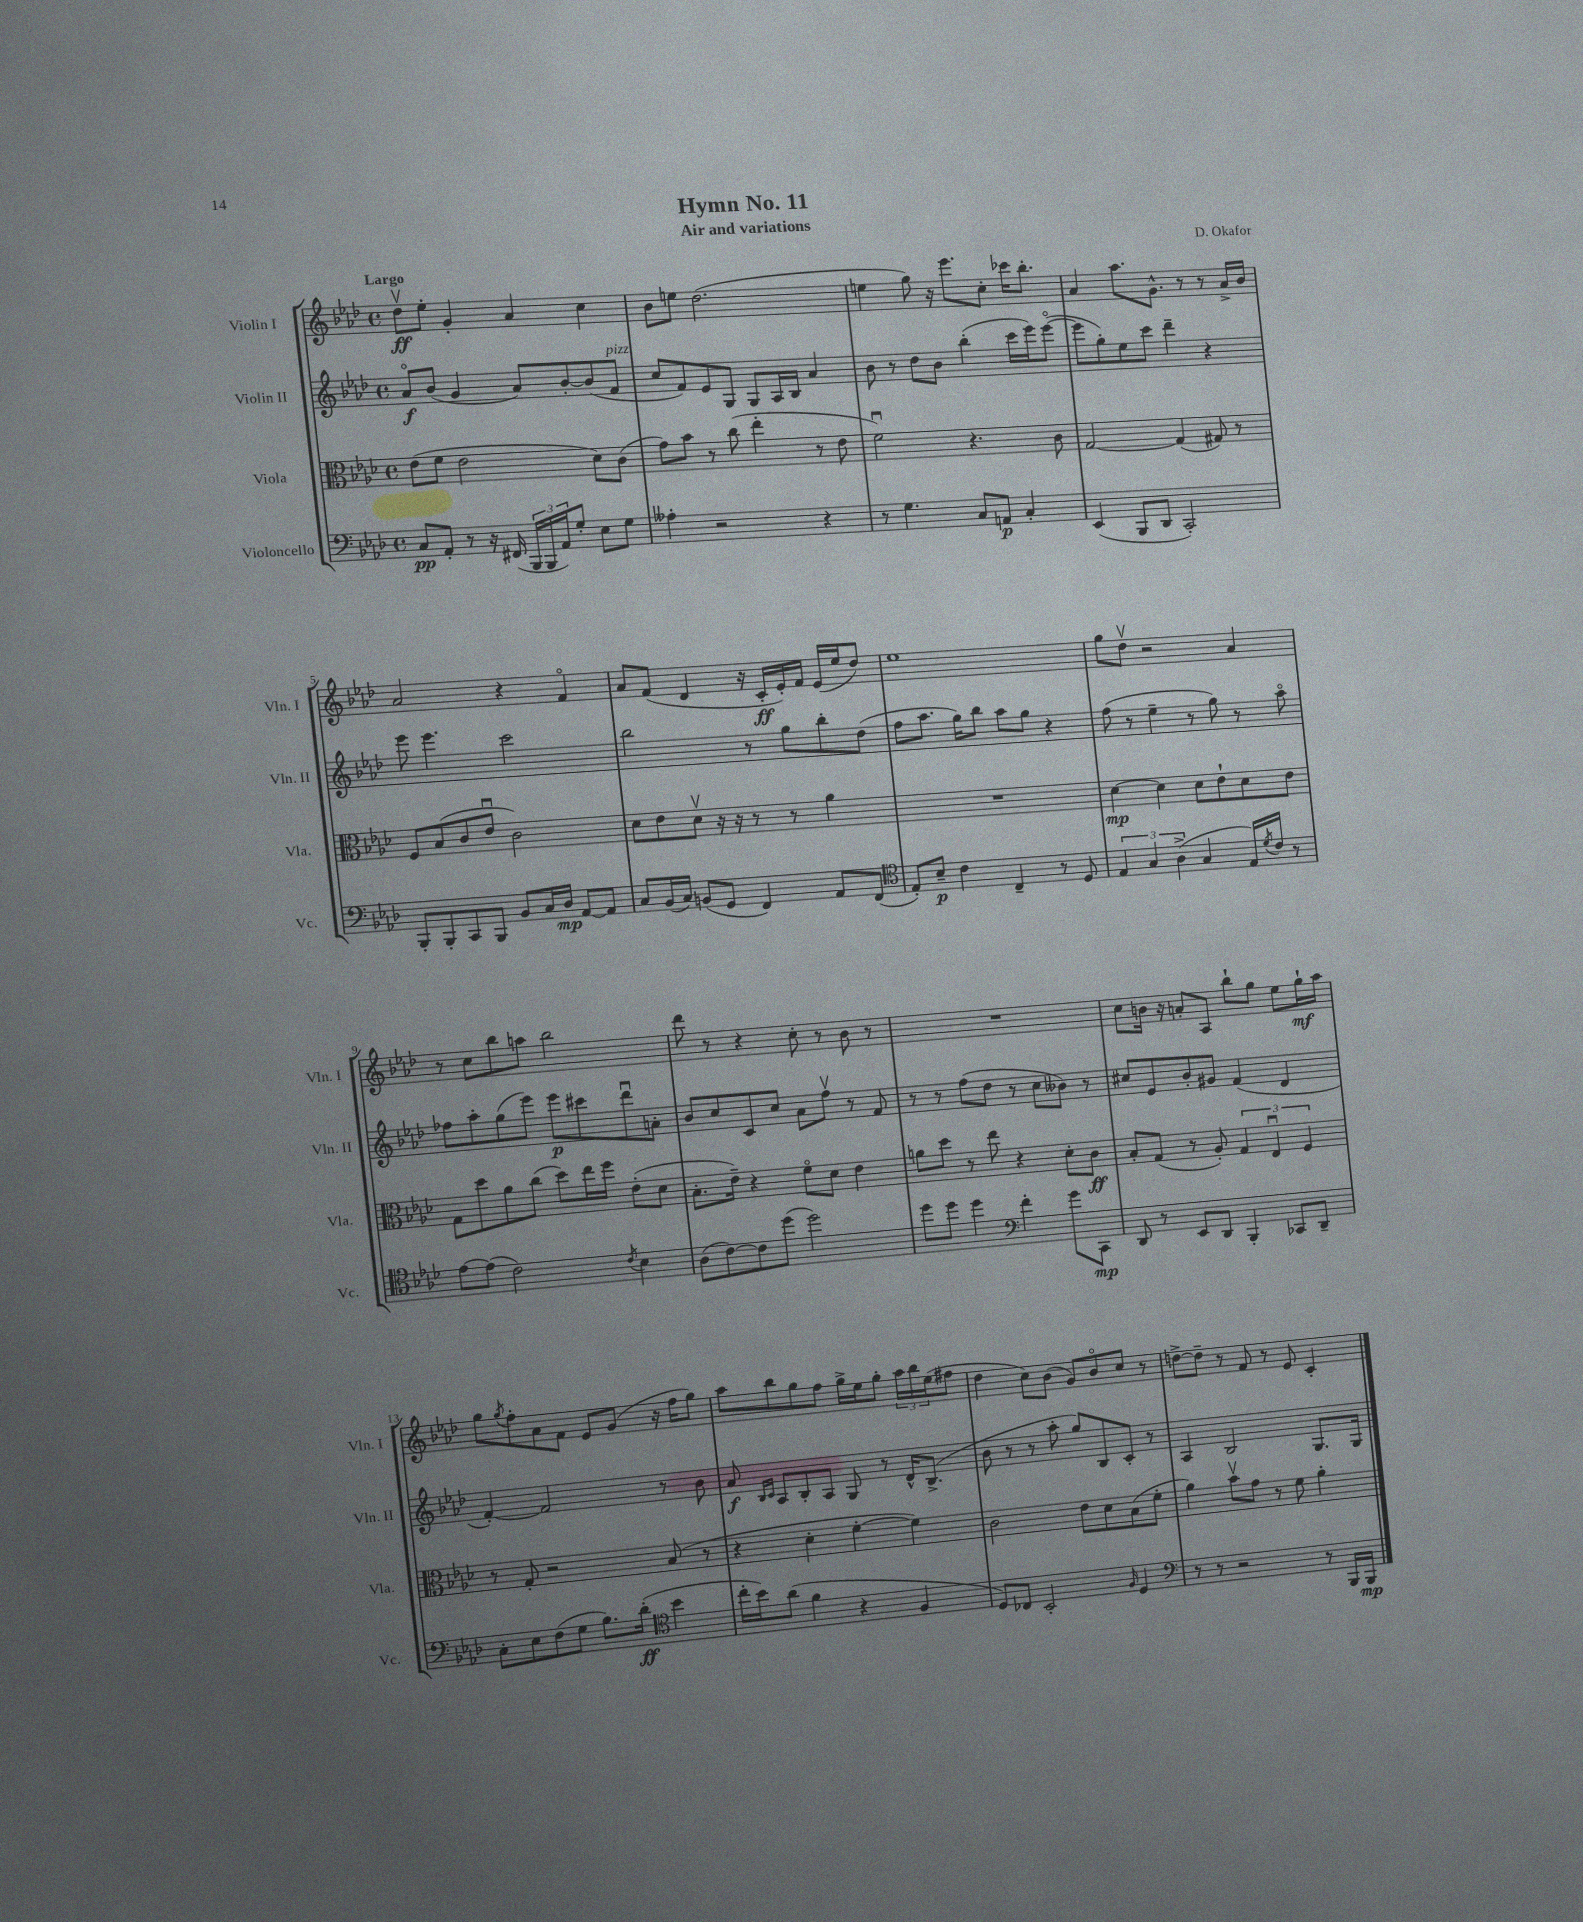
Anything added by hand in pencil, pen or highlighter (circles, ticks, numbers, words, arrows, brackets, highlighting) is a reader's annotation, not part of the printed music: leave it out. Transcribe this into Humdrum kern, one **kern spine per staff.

**kern	**kern	**kern	**kern
*staff4	*staff3	*staff2	*staff1
*clefF4	*clefC3	*clefG2	*clefG2
*k[b-e-a-d-]	*k[b-e-a-d-]	*k[b-e-a-d-]	*k[b-e-a-d-]
*M4/4	*M4/4	*M4/4	*M4/4
*met(c)	*met(c)	*met(c)	*met(c)
8C	(8e-	8a-o	8dd-v
8AA-'	8f	(8b-	8ee-'
8r	2e-	4g	4g'
16r	.	.	.
(16FF#	.	.	.
24BBB-	.	8a-)	4a-
24BBB-	.	.	.
24AA-)	.	.	.
8G'	.	[8b-'	.
8E-	8d-)	(8b-]	4cc
8G	(8c	8f	.
=	=	=	=
4A--'	8g)	8cc	8b-
.	8b-	8f)	8ee
2r	8r	8e-	(2.dd-
.	(8cc	8G	.
.	4ee-'	8G	.
.	.	16A-	.
.	.	16B-	.
4r	8r	4a-	.
.	8e-	.	.
=	=	=	=
8r	2fu)	8b-	4ee
4.G	.	8r	.
.	.	8dd-	8gg)
.	.	8b-	16r
.	.	.	8.eee-
8C	4.r	(4bb-'	.
8AA	.	.	8cc'
4C'	.	16ccc	16ccc-
.	.	16eee-)	8.bb-'
.	8c	([8eee-o	.
=	=	=	=
(4EE-	[2G	8eee-]	4a-
.	.	8gg')	.
8BBB-	.	8ee-	8.aa-
8DD-	.	8ccc	.
.	.	.	8.g^^
2CC')	(4G]	4ddd-~	.
.	.	.	8r
.	8G#)	4r	8r
.	8r	.	16a-^
.	.	.	16b-
=	=	=	=
8BBB-'	8F	8eee-	2a-
8BBB-'	(8B-	4.eee-	.
8CC	8c	.	.
8BBB-	8e-u	.	.
8BB-	2c)	2ccc	4r
16C	.	.	.
16D-	.	.	.
[8AA-	.	.	4fo
8AA-]	.	.	.
=	=	=	=
8C	8d-	2bb-	8a-
(16BB-	8e-	.	(8f
16C)	.	.	.
(8BB	8d-v	.	4d-
8GG	16r	.	.
.	16r	.	.
4FF)	8r	8r	16r
.	.	.	16c'
.	8r	8gg	16e-')
.	.	.	16f
8AA-	4a-	8bb-'	(16e-
.	.	.	16ee-
(8FF	.	(8dd-	8dd-)
=	=	=	=
*clefC4	*	*	*
8E-')	1r	8ff	1ee-
8B-~	.	8.aa-	.
4c	.	.	.
.	.	16gg)	.
.	.	8bb-	.
4C~	.	8aa-	.
.	.	8gg	.
8r	.	4r	.
8D-	.	.	.
=	=	=	=
6E-	[4d-	(8ff	8gg
.	.	8r	8dd-v
6G	.	.	.
.	4d-]	4ee-~	2r
(6A-^	.	.	.
4G	8d-	8r	.
.	8e-`	8gg)	.
16E-)	8d-	8r	4a-
8qd-	.	.	.
16c	.	.	.
8r	8e-	8aa-o	.
=	=	=	=
[8e-	8G	8ff-	8r
(8e-]	8dd-	8aa-'	8cc
2c)	8a-	(8gg	8bb-
.	(8cc	8eee-)	8aa
.	8dd-)	8eee-	2bb-
.	16ee-	8ccc#	.
.	16ff	.	.
8qc	.	.	.
4B-	(8e-'	8ddd-u	.
.	8d-	8a'	.
=	=	=	=
(8A-	8.B-'	8b-	8ddd-
[8c)	.	8cc	8r
.	16e-~)	.	.
8c]	4r	8c	4r
(8dd-	.	8cc	.
2dd-)	8fo	8a-	8cc'
.	8d-	8ffv	8r
.	4e-	8r	8b-
.	.	8f	8r
=	=	=	=
8dd-	8a	8r	1r
8dd-	8dd-	8r	.
4dd-	8r	(8ff	.
.	8ee-	8dd-	.
*clefF4	*	*	*
4f'	4r	8r	.
.	.	8cc	.
8g	8d-'	8b--)	.
8CC	8c	8r	.
=	=	=	=
8DD-	8B-'	8cc#	8cc
8r	(8G	8e-	16b
.	.	.	16r
8EE-	8r	8b-'	8a'
8DD-	8A-')	8g#	8A-
4BBB-'	6G	(4f	8bb-`
.	.	.	8gg
.	6E-u	.	.
8CC-	.	4d-	8ee-
.	6F	.	.
8DD-~	.	.	16gg`
.	.	.	16aa-
=	=	=	=
8C'	8r	[4f')	8gg
.	.	.	8qgg
8E-	8G'	.	8ff'
(8F	2r	2f]	8a-
8G	.	.	8f
8.B-)	.	.	8e-
.	.	.	(8g
(16d-'	.	.	.
*clefC4	*	*	*
4b-	(8B-	8r	16r
.	.	.	16ff
.	8r	8b-	8gg)
=	=	=	=
16cc'	4r	8a-	8aa-
16b-)	.	.	.
.	.	16qqB-	.
.	.	16qqc	.
(8a-	.	8A-	8bb-
4f	4d-'	8B-'	8gg
.	.	8A-	8ff
4r	[4f'	8G	16gg^
.	.	.	16ee-
.	.	8r	8gg'
4F	4f])	16d-^^	24aa-
.	.	.	24bb-
.	.	(8.B-^	.
.	.	.	(24ee-
.	.	.	8ff#
=	=	=	=
8D-)	2c	8b-	4dd-
8C-	.	8r	.
2BB-'	.	8r	8cc)
.	.	8aa-'	(8b-
.	8e-	8gg)	8g)
.	8d-	8B-	8b-o
16qqF	.	.	.
4D-	(8B-	8c'	8cc
.	8f'	8r	8r
=	=	=	=
*clefF4	*	*	*
8r	4a-)	4A-	[8dd^
8r	.	.	8dd~]
2r	8b-v	2B-	8r
.	8g	.	8f
.	8r	.	8r
.	8f	.	8e-
8r	4a-'	8.G	4c'
16BBB-	.	.	.
16BBB-	.	16G	.
==	==	==	==
*-	*-	*-	*-
